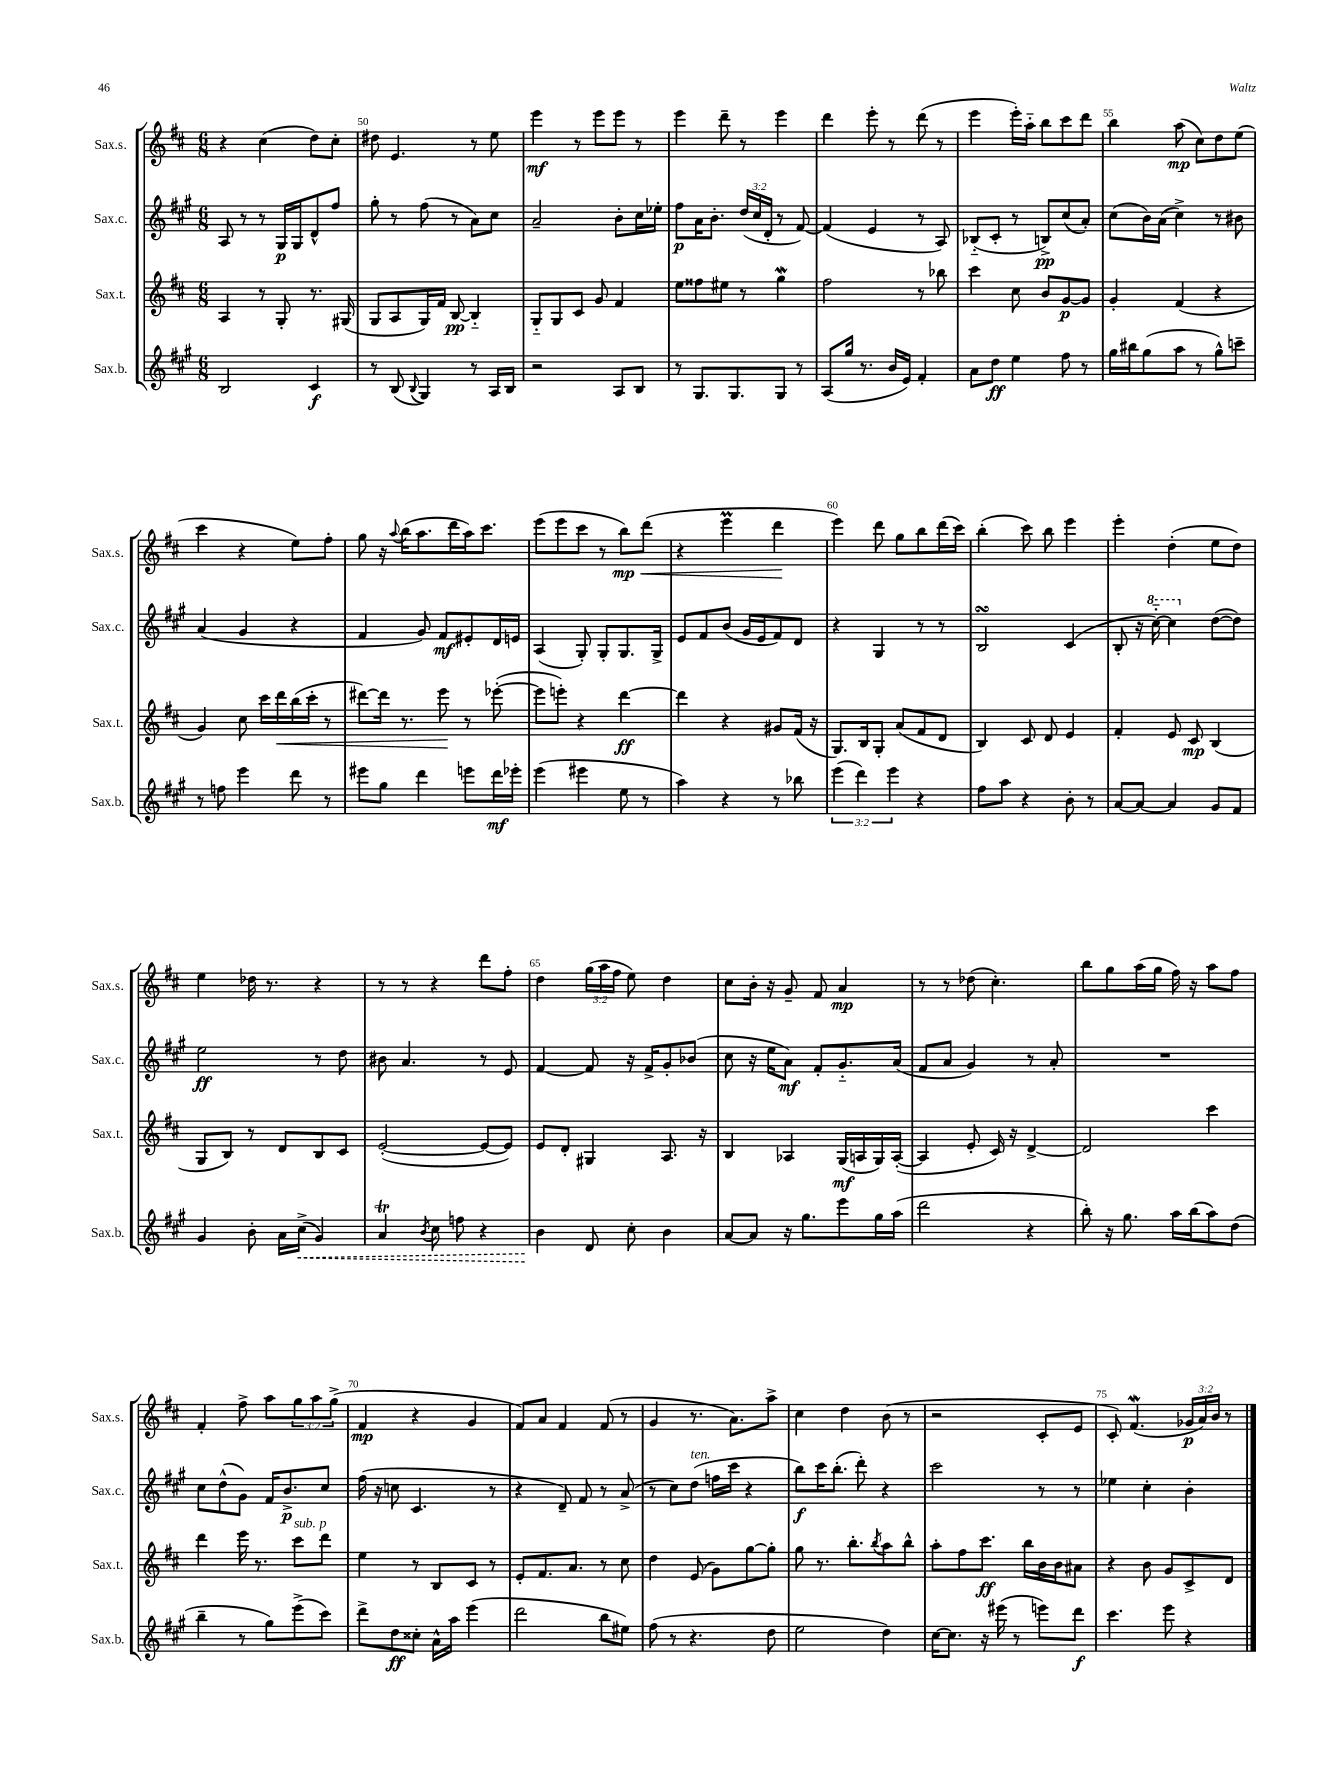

**kern	**dynam	**kern	**dynam	**kern	**dynam	**kern	**dynam
*part4	*part4	*part3	*part3	*part2	*part2	*part1	*part1
*staff4	*staff4	*staff3	*staff3	*staff2	*staff2	*staff1	*staff1
*I"Sax.b.	*	*I"Sax.t.	*	*I"Sax.c.	*	*I"Sax.s.	*
*I'Sax.b.	*	*I'Sax.t.	*	*I'Sax.c.	*	*I'Sax.s.	*
*clefG2	*	*clefG2	*	*clefG2	*	*clefG2	*
*k[f#c#g#]	*	*k[f#c#]	*	*k[f#c#g#]	*	*k[f#c#]	*
*M6/8	*	*M6/8	*	*M6/8	*	*M6/8	*
=49	=49	=49	=49	=49	=49	=49	=49
2B/	.	4A/	.	8A/	.	4r	.
.	.	.	.	8r	.	.	.
.	.	8r	.	8r	.	(4cc#\	.
.	.	8G'/	.	16G#/LL	p	.	.
.	.	.	.	16G#/J	.	.	.
4c#/	f	8.r	.	8d^^/	.	8dd\L)	.
.	.	.	.	8ff#/J	.	8cc#'\J	.
.	.	(16G#X/	.	.	.	.	.
=50	=50	=50	=50	=50	=50	=50	=50
8r	.	8G/L	.	8gg#'\	.	8dd#X\	.
(8B/	.	8A/	.	8r	.	4.e/	.
8qqB/	.	.	.	.	.	.	.
4G#/)	.	16G/L)	.	(8ff#\	.	.	.
.	.	16f#/JJ	.	.	.	.	.
.	.	[8B/	pp	8r	.	.	.
8r	.	4B/]	.	8a\L)	.	8r	.
16A/LL	.	.	.	8cc#\J	.	8ee\	.
16B/JJ	.	.	.	.	.	.	.
=51	=51	=51	=51	=51	=51	=51	=51
2r	.	8G/L	.	2a~/	.	4eee\	mf
.	.	8G/	.	.	.	.	.
.	.	8c#/J	.	.	.	8r	.
.	.	8g/	.	.	.	8eee\L	.
8A/L	.	4f#/	.	8b'\L	.	8eee\J	.
8B/J	.	.	.	16cc#\L	.	8r	.
.	.	.	.	16ee-X'\JJ	.	.	.
=52	=52	=52	=52	=52	=52	=52	=52
8r	.	8ee\L	.	8ff#\L	p	4eee\	.
8.G#/L	.	8ff##X\	.	16a\K	.	.	.
.	.	.	.	8.b'\J	.	.	.
.	.	8ee#X\J	.	.	.	8ddd~\	.
8.G#/	.	.	.	.	.	.	.
.	.	8r	.	(24dd/LL	.	8r	.
.	.	.	.	24cc#/	.	.	.
.	.	.	.	24d'/JJ	.	.	.
8G#/J	.	4ggw\	.	8r	.	4eee\	.
8r	.	.	.	[8f#/)	.	.	.
=53	=53	=53	=53	=53	=53	=53	=53
(8A/L	.	2ff#\	.	(4f#/]	.	4ddd\	.
16gg#/Jk	.	.	.	.	.	.	.
8.r	.	.	.	.	.	.	.
.	.	.	.	4e/	.	8eee'\	.
16b/LL	.	.	.	.	.	8r	.
16e/JJ)	.	.	.	.	.	.	.
4f#'/	.	8r	.	8r	.	(8ddd\	.
.	.	8bb-X\	.	8A/)	.	8r	.
=54	=54	=54	=54	=54	=54	=54	=54
8a\L	.	4ccc#\	.	(8B-X/L	.	4eee\	.
8dd\J	ff	.	.	8c#'/J	.	.	.
4ee\	.	8cc#\	.	8r	.	16eee'\LL)	.
.	.	.	.	.	.	16aa\JJ	.
.	.	8b/L	.	8Bn^/L)	pp	8bb\L	.
8ff#\	.	[8g/	p	(8cc#/	.	8ccc#\	.
8r	.	8g/J]	.	8a'/J)	.	8ddd\J	.
=55	=55	=55	=55	=55	=55	=55	=55
16gg#\LL	.	4g'/	.	(8cc#\L	.	4bb\	.
16bb#X\J	.	.	.	.	.	.	.
(8gg#\	.	.	.	16b\L)	.	.	.
.	.	.	.	(16a\JJ	.	.	.
8aa\J	.	(4f#/	.	4cc#^\)	.	(8aa\	mp
8r	.	.	.	.	.	8cc#\L)	.
8gg#^^\L)	.	4r	.	8r	.	8dd\	.
8cccn~\J	.	.	.	8b#X\	.	(8ee\J	.
!!LO:LB:g=z
=56	=56	=56	=56	=56	=56	=56	=56
8r	.	4g/)	.	(4a/	.	4ccc#\	.
8ffn\	.	.	.	.	.	.	.
4eee\	.	8cc#\	.	4g#/	.	4r	.
.	.	16ccc#\LL	.	.	.	.	.
!	!	!	!LO:HP:b	!	!	!	!
.	.	16ddd\	<	.	.	.	.
8ddd\	.	(16bb\	.	4r	.	8ee\L)	.
.	.	16ccc#'\JJ	.	.	.	.	.
8r	.	8r	.	.	.	8ff#'\J	.
=57	=57	=57	=57	=57	=57	=57	=57
8eee#X\L	.	[8ddd#X\L)	.	4f#/	.	8gg\	.
8gg#\J	.	16ddd#\Jk]	.	.	.	16r	.
.	.	.	.	.	.	8qqaa/	.
.	.	8.r	.	.	.	(16bb\KL	.
4ddd\	.	.	.	8g#/)	.	8.aa\	.
.	.	8eee\	.	8f#/L	mf	.	.
.	.	.	.	.	.	16ddd\L	.
8eeen\L	.	8r	[	8e#X'/	.	16aa\J)	.
.	.	.	.	.	.	8.ccc#\J	.
16ddd\L	mf	([8eee-X'\	.	16d/L	.	.	.
16eee-X'\JJ	.	.	.	16en/JJ	.	.	.
=58	=58	=58	=58	=58	=58	=58	=58
(4eee\	.	8eee-\L]	.	(4A/	.	(8eee\L	.
.	.	8eeen'\J)	.	.	.	8eee\	.
4eee#X\	.	4r	.	8G#'/)	.	8ccc#\J	.
.	.	.	.	8G#'/L	.	8r	.
!	!	!	!	!	!	!	!LO:HP:b
8ee\	.	[4ddd\	ff	8.G#/	.	8bb\L)	< mp
8r	.	.	.	.	.	(8ddd\J	.
.	.	.	.	16G#^/Jk	.	.	.
=59	=59	=59	=59	=59	=59	=59	=59
4aa\)	.	4ddd\]	.	8e/L	.	4r	.
.	.	.	.	8f#/	.	.	.
4r	.	4r	.	(8b/J	.	4eeeM\	.
.	.	.	.	16g#/LL	.	.	.
.	.	.	.	16e/J	.	.	.
8r	.	8g#X/L	.	8f#/)	.	4ddd\	.
8bb-X\	.	(16f#/Jk	.	8d/J	.	.	.
.	.	16r	.	.	.	.	.
.	.	.	.	.	.	.	[
=60	=60	=60	=60	=60	=60	=60	=60
(6eee\	.	8.G/L)	.	4r	.	4eee\)	.
6ddd\)	.	.	.	.	.	.	.
.	.	16B/k	.	.	.	.	.
.	.	8G'/J	.	4G#/	.	8ddd\	.
6eee\	.	.	.	.	.	.	.
.	.	(8a/L	.	.	.	8gg\L	.
4r	.	8f#/	.	8r	.	8bb\	.
.	.	8d/J	.	8r	.	(16ddd\L	.
.	.	.	.	.	.	16ccc#\JJ)	.
=61	=61	=61	=61	=61	=61	=61	=61
8ff#\L	.	4B/)	.	2BsSSS/	.	(4bb'\	.
8aa\J	.	.	.	.	.	.	.
4r	.	8c#/	.	.	.	8ccc#\)	.
.	.	8d/	.	.	.	8bb\	.
8b'\	.	4e/	.	(4c#/	.	4eee\	.
8r	.	.	.	.	.	.	.
=62	=62	=62	=62	=62	=62	=62	=62
[8a/L	.	4f#'/	.	8B'/	.	4eee'\	.
8a/J_	.	.	.	16r	.	.	.
*	*	*	*	*8va	*	*	*
.	.	.	.	[16ccc#\)	.	.	.
4a/]	.	8e/	.	4ccc#\]	.	(4dd'\	.
.	.	8c#/	mp	.	.	.	.
*	*	*	*	*X8va	*	*	*
8g#/L	.	(4B/	.	([8dd\L	.	8ee\L	.
8f#/J	.	.	.	8dd\J])	.	8dd\J)	.
!!LO:LB:g=z
=63	=63	=63	=63	=63	=63	=63	=63
4g#/	.	8G/L	.	2ee\	ff	4ee\	.
.	.	8B/J)	.	.	.	.	.
8b'\	.	8r	.	.	.	16dd-X\	.
.	.	.	.	.	.	8.r	.
16a\LL	.	8d/L	.	.	.	.	.
!	!LO:HP:b	!	!	!	!	!	!
(16cc#^\JJ	<	.	.	.	.	.	.
4g#/)	.	8B/	.	8r	.	4r	.
.	.	8c#/J	.	8dd\	.	.	.
=64	=64	=64	=64	=64	=64	=64	=64
4aT/	.	([2e'/	.	8b#X\	.	8r	.
.	.	.	.	4.a/	.	8r	.
8qb/	.	.	.	.	.	.	.
8cc#\	.	.	.	.	.	4r	.
8ffn\	.	.	.	.	.	.	.
4r	.	8e/L_	.	8r	.	8ddd\L	.
.	.	8e/J])	.	8e/	.	8ff#'\J	.
=65	=65	=65	=65	=65	=65	=65	=65
4b\	.	8e/L	.	[4f#/	.	4dd\	.
.	.	8d'/J	.	.	.	.	.
8d/	[	4G#X/	.	8f#/]	.	(24gg\LL	.
.	.	.	.	.	.	24aa\	.
.	.	.	.	.	.	24ff#\JJ	.
8cc#'\	.	.	.	16r	.	8ee\)	.
.	.	.	.	16f#^/KL	.	.	.
4b\	.	8.A/	.	8g#'/	.	4dd\	.
.	.	.	.	(8b-X/J	.	.	.
.	.	16r	.	.	.	.	.
=66	=66	=66	=66	=66	=66	=66	=66
[8a/L	.	4B/	.	8cc#\	.	8cc#\L	.
8a/J]	.	.	.	16r	.	16b'\Jk	.
.	.	.	.	16ee\KL	.	16r	.
16r	.	4A-X/	.	8a\J)	mf	8g~/	.
8.gg#\L	.	.	.	.	.	.	.
.	.	.	.	8f#'/L	.	8f#/	.
8eee\	.	(16G/LL	mf	8.g#/	.	4a/	mp
.	.	16An/	.	.	.	.	.
16gg#\L	.	16G/)	.	.	.	.	.
(16aa\JJ	.	([16A'/JJ	.	(16a/Jk	.	.	.
=67	=67	=67	=67	=67	=67	=67	=67
2ddd\	.	4A/]	.	8f#/L	.	8r	.
.	.	.	.	8a/J	.	8r	.
.	.	8e'/	.	4g#/)	.	(8dd-X\	.
.	.	16c#/)	.	.	.	4.cc#'\)	.
.	.	16r	.	.	.	.	.
4r	.	[4d^/	.	8r	.	.	.
.	.	.	.	8a'/	.	.	.
=68	=68	=68	=68	=68	=68	=68	=68
8bb'\)	.	2d/]	.	2.r	.	8bb\L	.
16r	.	.	.	.	.	8gg\	.
8.gg#\	.	.	.	.	.	.	.
.	.	.	.	.	.	(16aa\L	.
.	.	.	.	.	.	16gg\JJ	.
16aa\LL	.	.	.	.	.	16ff#\)	.
(16bb\J	.	.	.	.	.	16r	.
8aa\)	.	4ccc#\	.	.	.	8aa\L	.
(8dd\J	.	.	.	.	.	8ff#\J	.
!!LO:LB:g=z
=69	=69	=69	=69	=69	=69	=69	=69
4bb~\	.	4ddd\	.	8cc#\L	.	4f#'/	.
.	.	.	.	(8dd^^\	.	.	.
8r	.	16eee\	.	8g#\J)	.	8ff#^\	.
.	.	8.r	.	.	.	.	.
8gg#\L)	.	.	.	16f#/KL	.	8aa\L	.
.	.	.	.	8.b^/	p	.	.
!	!	!LO:TX:a:i:t=sub. p	!	!	!	!	!
(8eee^\	.	8ccc#\L	.	.	.	12gg\	.
.	.	.	.	.	.	12aa\	.
8ccc#\J)	.	8ddd\J	.	8cc#/J	.	.	.
.	.	.	.	.	.	(12gg^\J	.
=70	=70	=70	=70	=70	=70	=70	=70
8ddd^\L	.	4ee\	.	(16ff#\	.	4f#/	mp
.	.	.	.	16r	.	.	.
8dd\	ff	.	.	8ccn\	.	.	.
8cc##X'\J	.	8r	.	4.c#/	.	4r	.
16a^^\LL	.	8B/L	.	.	.	.	.
16aa\JJ	.	.	.	.	.	.	.
(4eee\	.	8c#/J	.	.	.	4g/	.
.	.	8r	.	8r	.	.	.
=71	=71	=71	=71	=71	=71	=71	=71
2ddd\	.	8e'/L	.	4r	.	8f#/L)	.
.	.	8.f#/	.	.	.	8a/J	.
.	.	.	.	8d~/)	.	4f#/	.
.	.	8.a/J	.	.	.	.	.
.	.	.	.	8f#/	.	.	.
8bb\L	.	8r	.	8r	.	(8f#/	.
8ee#X\J)	.	8cc#\	.	(8a^/	.	8r	.
=72	=72	=72	=72	=72	=72	=72	=72
(8ff#\	.	4dd\	.	8r	.	4g/	.
8r	.	.	.	8cc#\L)	.	.	.
!	!	!	!	!LO:TX:a:i:t=ten.	!	!	!
4.r	.	(8e/	.	(8dd\J	.	8.r	.
.	.	8g\L)	.	16ffn\LL	.	.	.
.	.	.	.	16ccc#\JJ	.	8.a\L)	.
.	.	[8gg\	.	4r	.	.	.
8dd\	.	8gg'\J]	.	.	.	8aa^\J	.
=73	=73	=73	=73	=73	=73	=73	=73
2ee\	.	8gg\	.	8bb\L)	f	4cc#\	.
.	.	8.r	.	16ccc#\K	.	.	.
.	.	.	.	(8.bb'\J	.	.	.
.	.	.	.	.	.	4dd\	.
.	.	8.bb'\L	.	.	.	.	.
.	.	.	.	8ddd'\)	.	.	.
.	.	8qbb/	.	.	.	.	.
4dd\)	.	8aa\	.	4r	.	(8b\	.
.	.	8bb^^\J	.	.	.	8r	.
=74	=74	=74	=74	=74	=74	=74	=74
[16cc#\KL	.	8aa'\L	.	2ccc#\	.	2r	.
8.cc#\J]	.	.	.	.	.	.	.
.	.	8ff#\	.	.	.	.	.
16r	.	8.ccc#\J	ff	.	.	.	.
(16eee#X\	.	.	.	.	.	.	.
8r	.	.	.	.	.	.	.
.	.	16bb\LL	.	.	.	.	.
8eeen\L)	.	16b\	.	8r	.	8c#'/L	.
.	.	16b\J	.	.	.	.	.
8ddd\J	f	8a#X\J	.	8r	.	8e/J	.
=75	=75	=75	=75	=75	=75	=75	=75
4.ccc#\	.	4r	.	4ee-X\	.	8c#'/)	.
.	.	.	.	.	.	(4.f#W/	.
.	.	8b\	.	4cc#'\	.	.	.
8eee\	.	8g/L	.	.	.	.	.
4r	.	8c#^/	.	4b'\	.	24g-X/LL	p
.	.	.	.	.	.	24a/)	.
.	.	.	.	.	.	24b/JJ	.
.	.	8d/J	.	.	.	8r	.
==	==	==	==	==	==	==	==
*-	*-	*-	*-	*-	*-	*-	*-
